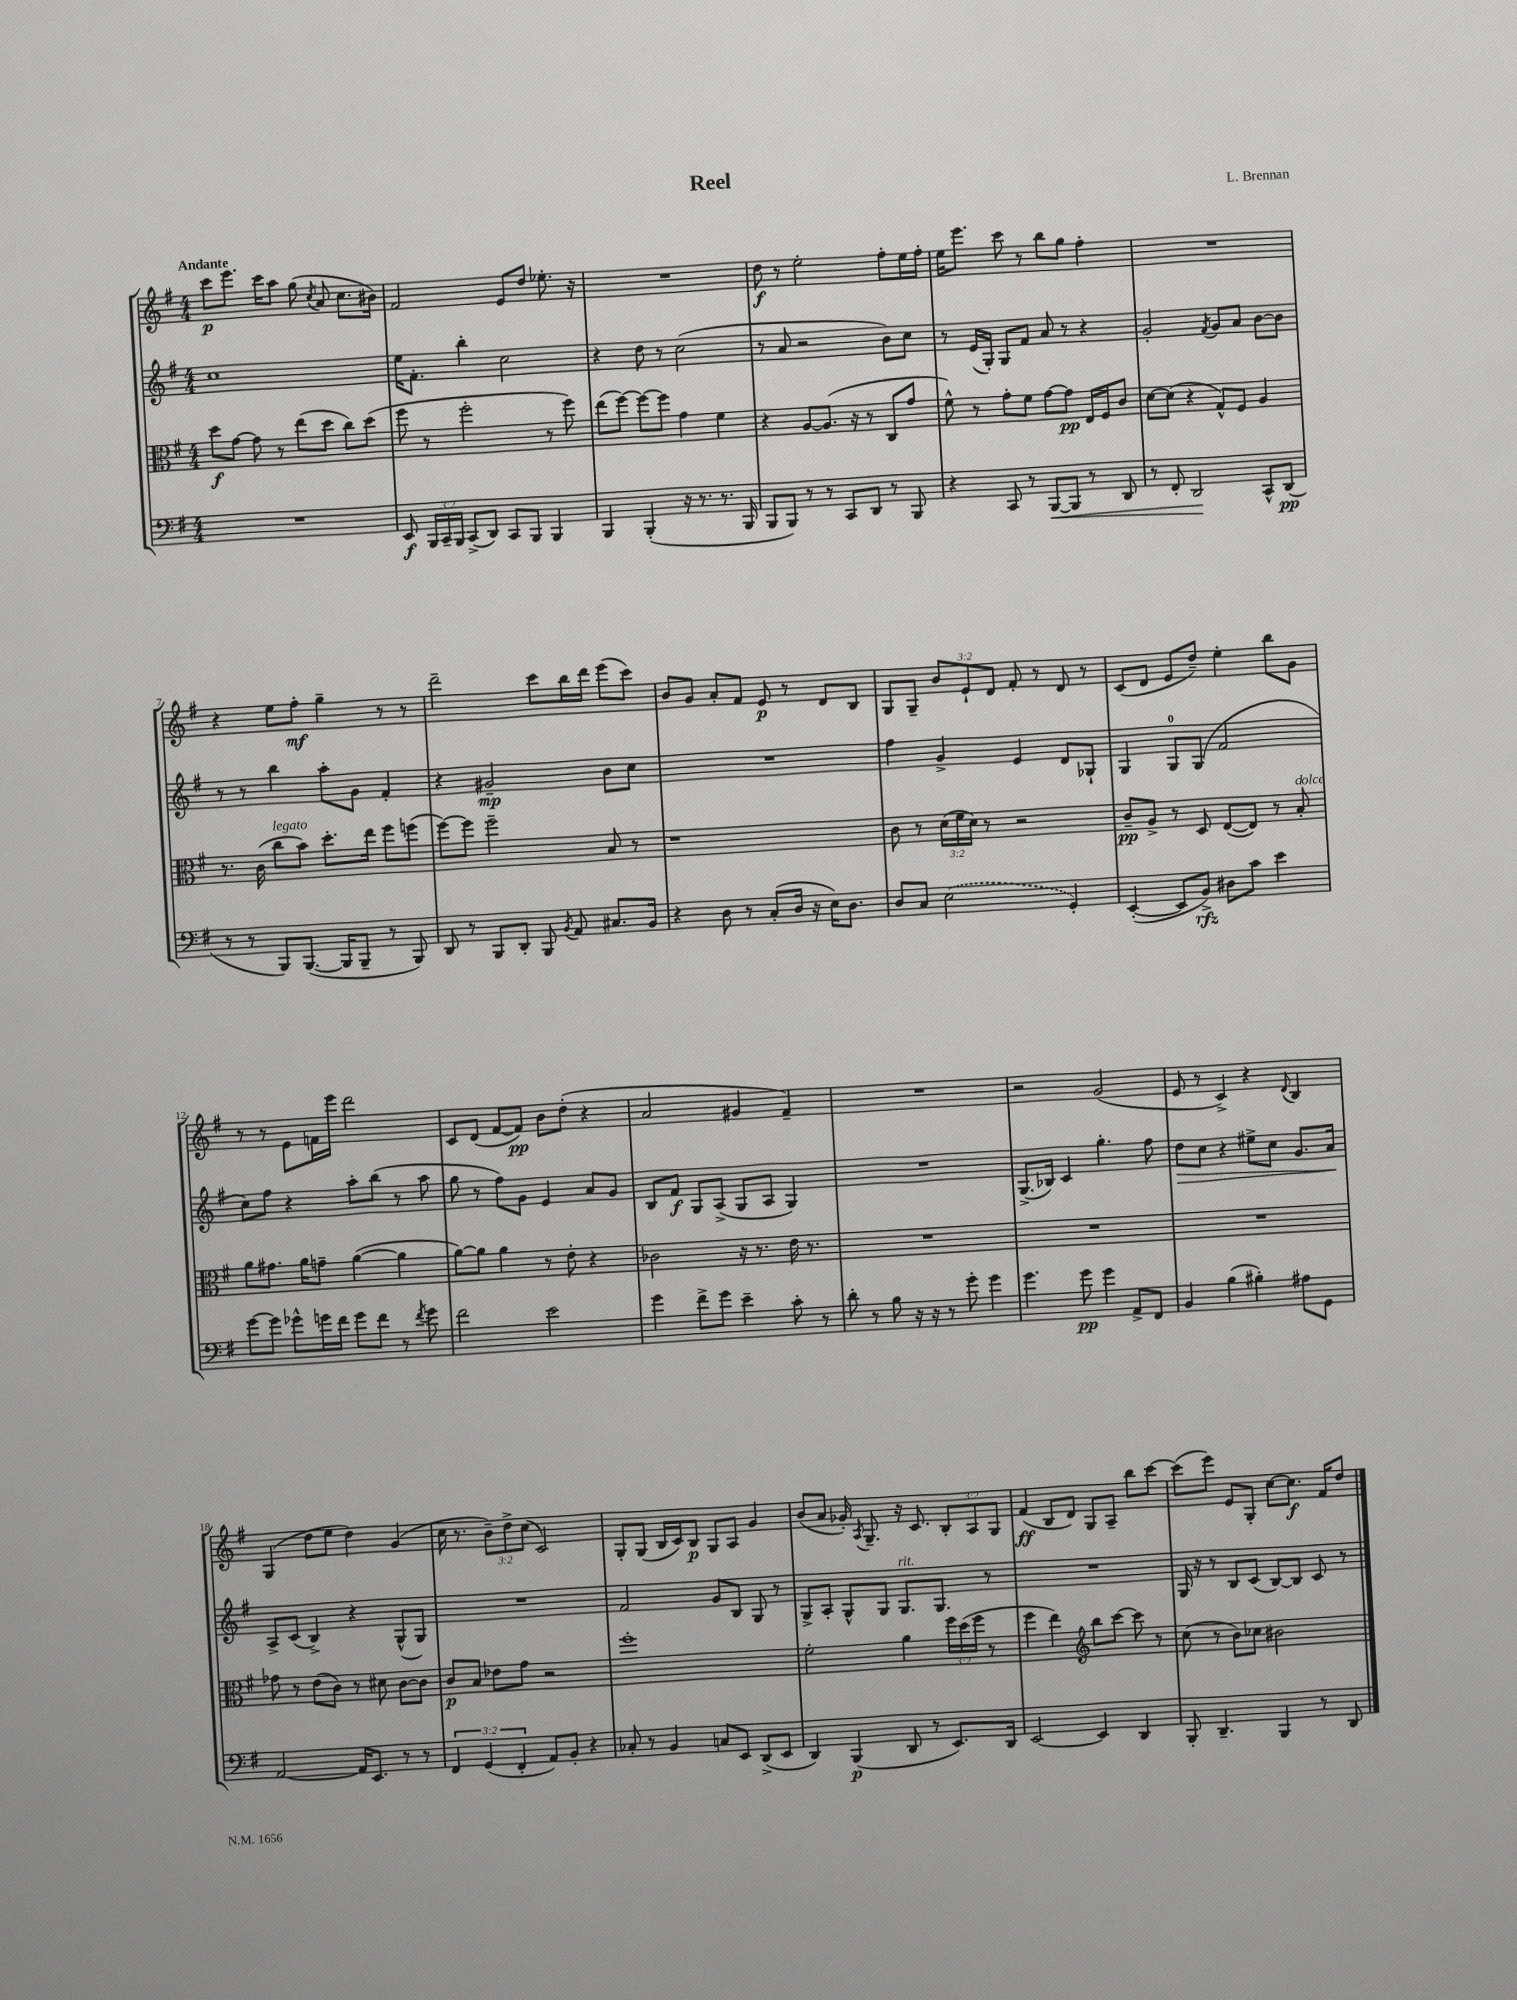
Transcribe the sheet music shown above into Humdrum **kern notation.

**kern	**dynam	**kern	**dynam	**kern	**dynam	**kern	**dynam
*part4	*part4	*part3	*part3	*part2	*part2	*part1	*part1
*staff4	*staff4	*staff3	*staff3	*staff2	*staff2	*staff1	*staff1
*clefF4	*	*clefC3	*	*clefG2	*	*clefG2	*
*k[f#]	*	*k[f#]	*	*k[f#]	*	*k[f#]	*
*M4/4	*	*M4/4	*	*M4/4	*	*M4/4	*
=1	=1	=1	=1	=1	=1	=1	=1
!	!	!	!	!	!	!LO:TX:a:B:t=Andante	!
1r	.	8dd\L	f	1cc	.	8ccc\L	p
.	.	[8g\J	.	.	.	8.eee\J	.
.	.	8g\]	.	.	.	.	.
.	.	.	.	.	.	16ccc\KL	.
.	.	8r	.	.	.	8aa\J	.
.	.	(8ee\L	.	.	.	(8gg\	.
.	.	.	.	.	.	8qcc/	.
.	.	8dd\J	.	.	.	8a/	.
.	.	8cc\L)	.	.	.	8.cc\L	.
.	.	(8dd\J	.	.	.	.	.
.	.	.	.	.	.	16b#X\Jk)	.
=2	=2	=2	=2	=2	=2	=2	=2
8EE/	f	8ff#\	.	16ee\KL	.	2f#/	.
.	.	.	.	8.f#'\J	.	.	.
24BBB/LL	.	8r	.	.	.	.	.
24CC~/	.	.	.	.	.	.	.
24BBB/JJ	.	.	.	.	.	.	.
(8CC^/L	.	2ff#'\	.	4bb'\	.	.	.
8DD/J)	.	.	.	.	.	.	.
8CC/L	.	.	.	2cc\	.	8e/L	.
8BBB/J	.	.	.	.	.	8dd/J	.
4BBB/	.	8r	.	.	.	8.ee-X'\	.
.	.	8ff#\)	.	.	.	.	.
.	.	.	.	.	.	16r	.
=3	=3	=3	=3	=3	=3	=3	=3
4BBB/	.	(8ee\L	.	4r	.	1r	.
.	.	[8ff#\J)	.	.	.	.	.
(4BBB'/	.	8ff#\L_	.	8dd\	.	.	.
.	.	8ff#\J]	.	8r	.	.	.
16r	.	4g\	.	(2cc\	.	.	.
8.r	.	.	.	.	.	.	.
8.r	.	4f#\	.	.	.	.	.
16BBB/	.	.	.	.	.	.	.
=4	=4	=4	=4	=4	=4	=4	=4
8BBB/L	.	4r	.	8r	.	8dd\	f
8BBB/J)	.	.	.	8a/	.	8r	.
8r	.	[8A/L	.	2r	.	2ee'\	.
8r	.	(8.A/J]	.	.	.	.	.
8CC/L	.	.	.	.	.	.	.
.	.	16r	.	.	.	.	.
8DD/J	.	8r	.	.	.	.	.
8r	.	8C/L	.	8b\L)	.	8ff#'\L	.
8BBB/	.	8g/J	.	8cc\J	.	16ee\L	.
.	.	.	.	.	.	16ff#'\JJ	.
=5	=5	=5	=5	=5	=5	=5	=5
4r	.	8f#^^\)	.	8r	.	16ee\KL	.
.	.	.	.	.	.	8.eee\J	.
.	.	8r	.	(16e/LL	.	.	.
.	.	.	.	16G'/JJ)	.	.	.
8CC/	.	8g'\L	.	8G/L	.	8ccc\	.
8r	.	8f#\J	.	8f#/J	.	8r	.
!	!LO:HP:b	!	!	!	!	!	!
[8BBB/L	<	[8g\L	.	8a/	.	8bb\L	.
8BBB/J]	.	8g\J]	pp	8r	.	8gg\J	.
8r	.	16E/LL	.	4r	.	4ff#'\	.
.	.	16F#/J	.	.	.	.	.
8DD/	.	8c/J	.	.	.	.	.
=6	=6	=6	=6	=6	=6	=6	=6
8r	.	[8d\L	.	2g'/	.	1r	.
8FF#'/	.	(8d\J]	.	.	.	.	.
2DD/	.	4r	.	.	.	.	.
.	.	.	.	8qf#/	.	.	.
.	.	8G^^/L)	.	8g/L	.	.	.
.	.	8F#/J	.	8a/J	.	.	.
8CC^^/L	[	4A/	.	[8b\L	.	.	.
(8DD/J	pp	.	.	8b\J]	.	.	.
!!LO:LB:g=z
=7	=7	=7	=7	=7	=7	=7	=7
8r	.	8.r	.	8r	.	4r	.
8r	.	.	.	8r	.	.	.
.	.	(16c\	.	.	.	.	.
!	!	!LO:TX:a:i:t=legato	!	!	!	!	!
8BBB/L)	.	8cc\L	.	4bb\	.	8ee\L	.
([8.BBB/J	.	8b\J)	.	.	.	8ff#'\J	mf
.	.	8.dd'\L	.	8aa'\L	.	4gg~\	.
16BBB/KL]	.	.	.	.	.	.	.
8BBB~/J	.	.	.	8g\J	.	.	.
.	.	16ee\Jk	.	.	.	.	.
8r	.	8ff#\L	.	4f#'/	.	8r	.
8BBB/)	.	(8ffn\J	.	.	.	8r	.
=8	=8	=8	=8	=8	=8	=8	=8
8DD/	.	[8ff#\L)	.	4r	.	2ddd~\	.
8r	.	8ff#\J]	.	.	.	.	.
8BBB/L	.	2ff#~\	.	2g#X~/	mp	.	.
8DD'/J	.	.	.	.	.	.	.
8BBB/	.	.	.	.	.	8ccc\L	.
8qBB/	.	.	.	.	.	.	.
8AA/	.	.	.	.	.	16bb\L	.
.	.	.	.	.	.	16ddd\JJ	.
8.C#X/L	.	8B/	.	8b\L	.	(8eee\L	.
.	.	8r	.	8cc\J	.	8ccc\J)	.
16BB/Jk	.	.	.	.	.	.	.
=9	=9	=9	=9	=9	=9	=9	=9
4r	.	1r	.	1r	.	8b/L	.
.	.	.	.	.	.	8g/J	.
8D\	.	.	.	.	.	8a'/L	.
8r	.	.	.	.	.	8f#/J	.
(8C'/L	.	.	.	.	.	8e/	p
16D/Jk	.	.	.	.	.	8r	.
16r	.	.	.	.	.	.	.
16E\KL)	.	.	.	.	.	8d/L	.
8.D\J	.	.	.	.	.	.	.
.	.	.	.	.	.	8B/J	.
=10	=10	=10	=10	=10	=10	=10	=10
8D/L	.	8c\	.	4ff#\	.	8G/L	.
8C/J	.	8r	.	.	.	8G~/J	.
(2E\	.	(24d\LL	.	4g^/	.	12b/L	.
.	.	24f#\	.	.	.	.	.
.	.	24d\JJ)	.	.	.	12e`/	.
.	.	8r	.	.	.	.	.
.	.	.	.	.	.	12d/J	.
.	.	2r	.	4e/	.	8f#'/	.
.	.	.	.	.	.	8r	.
4GG'/)	.	.	.	8d/L	.	8d/	.
.	.	.	.	8G-X`/J	.	8r	.
=11	=11	=11	=11	=11	=11	=11	=11
([4EE'/	.	8c~/L	pp	4G/	.	(8c/L	.
.	.	8A^/J	.	.	.	8d/J	.
8EE/L]	.	8r	.	8G/L	.	8e/L	.
8BB^/J)	rfz	8D/	.	(8G/J	.	8dd~/J)	.
8D#X\L	.	([8E/L	.	2f#/	.	4ee'\	.
8c\J	.	8E/J])	.	.	.	.	.
4e\	.	8r	.	.	.	8bb\L	.
!	!	!LO:TX:a:i:t=dolce	!	!	!	!	!
.	.	8B'/	.	.	.	8g\J	.
!!LO:LB:g=z
=12	=12	=12	=12	=12	=12	=12	=12
[8g\L	.	8a\L	.	8cc\L)	.	8r	.
8g\J]	.	8.g#X\J	.	8ff#\J	.	8r	.
8g-X^^\L	.	.	.	4r	.	8e\L	.
.	.	16a\KL	.	.	.	.	.
16gn\L	.	8gn~\J	.	.	.	16fn\L	.
16f#\JJ	.	.	.	.	.	16eee\JJ	.
8g\L	.	([4a\	.	8aa'\L	.	2ddd\	.
8f#\J	.	.	.	(8bb\J	.	.	.
8r	.	4a\]	.	8r	.	.	.
8qf#/	.	.	.	.	.	.	.
8g\	.	.	.	8aa\	.	.	.
=13	=13	=13	=13	=13	=13	=13	=13
2f#\	.	[8a\L)	.	8gg\	.	8c/L	.
.	.	8a\J]	.	8r	.	(8d/J	.
.	.	4a\	.	8ff#\L)	.	[8f#/L	.
.	.	.	.	8g\J	.	8f#/J])	pp
2e\	.	8r	.	4e/	.	8b\L	.
.	.	8e'\	.	.	.	(8dd'\J	.
.	.	4r	.	8a/L	.	4r	.
.	.	.	.	8g/J	.	.	.
=14	=14	=14	=14	=14	=14	=14	=14
4g\	.	2c-X\	.	8B/L	.	2a/	.
.	.	.	.	8f#/J	f	.	.
8f#^\L	.	.	.	8G/L	.	.	.
8g\J	.	.	.	(8A^/J	.	.	.
4e~\	.	16r	.	8G/L	.	4g#X/	.
.	.	8.r	.	.	.	.	.
.	.	.	.	8A/J	.	.	.
8c'\	.	16e\	.	4G/)	.	4f#~/)	.
.	.	8.r	.	.	.	.	.
8r	.	.	.	.	.	.	.
=15	=15	=15	=15	=15	=15	=15	=15
8d'\	.	1r	.	1r	.	1r	.
8r	.	.	.	.	.	.	.
8B\	.	.	.	.	.	.	.
16r	.	.	.	.	.	.	.
16r	.	.	.	.	.	.	.
8r	.	.	.	.	.	.	.
8g'\	.	.	.	.	.	.	.
4g\	.	.	.	.	.	.	.
=16	=16	=16	=16	=16	=16	=16	=16
4.g\	.	1r	.	(8.G^/L	.	2r	.
.	.	.	.	16B-X/Jk)	.	.	.
.	.	.	.	4c/	.	.	.
8g\	pp	.	.	.	.	.	.
4g\	.	.	.	4.gg'\	.	(2g/	.
8AA^/L	.	.	.	.	.	.	.
8FF#/J	.	.	.	8ff#\	.	.	.
=17	=17	=17	=17	=17	=17	=17	=17
!	!	!	!	!	!LO:HP:b	!	!
4BB/	.	1r	.	8dd\L	>	8e/	.
.	.	.	.	8cc\J	.	8r	.
(4B\	.	.	.	4r	.	4c^/)	.
4B#X'\)	.	.	.	8ee#X^\L	.	4r	.
.	.	.	.	8cc\J	.	.	.
.	.	.	.	.	.	8qqd/	.
8A#X\L	.	.	.	8.g/L	.	4B/	.
8GG\J	.	.	.	.	.	.	.
.	.	.	.	16a/Jk	.	.	.
.	.	.	.	.	]	.	.
!!LO:LB:g=z
=18	=18	=18	=18	=18	=18	=18	=18
[2AA/	.	8g-X\	.	8A^/L	.	(4G/	.
.	.	8r	.	(8c/J	.	.	.
.	.	(8e\L	.	4B^/)	.	8dd\L	.
.	.	8c\J)	.	.	.	8ee\J	.
16AA/KL]	.	8r	.	4r	.	4dd\)	.
8.EE/J	.	.	.	.	.	.	.
.	.	8d#X\	.	.	.	.	.
8r	.	[8c\L	.	(8G^^/L	.	(4g/	.
8r	.	8c\J]	.	8G/J)	.	.	.
=19	=19	=19	=19	=19	=19	=19	=19
6FF#/	.	8c/L	p	1r	.	16cc\	.
.	.	.	.	.	.	8.r	.
.	.	8B/J	.	.	.	.	.
(6GG/	.	.	.	.	.	.	.
.	.	8e-X\L	.	.	.	12b~\L)	.
6FF#'/	.	.	.	.	.	12dd^\	.
.	.	8g\J	.	.	.	.	.
.	.	.	.	.	.	(12cc\J	.
8AA/L)	.	2r	.	.	.	2c/)	.
8BB'/J	.	.	.	.	.	.	.
4r	.	.	.	.	.	.	.
=20	=20	=20	=20	=20	=20	=20	=20
8C-X'/	.	1ff#'	.	2f#/	.	8G'/L	.
8r	.	.	.	.	.	(8G/J	.
4BB/	.	.	.	.	.	16B/LL	.
.	.	.	.	.	.	16c/J)	.
.	.	.	.	.	.	8B/J	p
8Cn/L	.	.	.	8g/L	.	8G/L	.
8EE/J	.	.	.	8B/J	.	8A/J	.
(8DD^/L	.	.	.	8G/	.	4g/	.
8EE/J	.	.	.	8r	.	.	.
=21	=21	=21	=21	=21	=21	=21	=21
4DD/)	.	2f#'\	.	8G^/L	.	(8b/L	.
.	.	.	.	8A'/J	.	8a/J	.
(4BBB/	p	.	.	8G^^/L	.	16g-X'/)	.
.	.	.	.	.	.	8qA/	.
.	.	.	.	.	.	8.G~/	.
.	.	.	.	8G/J	.	.	.
!	!	!	!	!LO:TX:a:i:t=rit.	!	!	!
8DD/	.	4a\	.	8.G/L	.	16r	.
.	.	.	.	.	.	8.c/	.
8r	.	.	.	.	.	.	.
.	.	.	.	8.G/J	.	.	.
8.EE/L)	.	24ff#\LL	.	.	.	12B'/L	.
.	.	(24dd\	.	.	.	.	.
.	.	24ff#\JJ	.	.	.	12A/	.
.	.	8r	.	8r	.	.	.
.	.	.	.	.	.	12G/J	.
16DD/Jk	.	.	.	.	.	.	.
=22	=22	=22	=22	=22	=22	=22	=22
[2EE/	.	4ff#\	.	1r	.	(4f#/	ff
.	.	4ee\)	.	.	.	8B/L	.
.	.	.	.	.	.	8d/J)	.
*	*	*clefG2	*	*	*	*	*
4EE/]	.	8bb\L	.	.	.	8G/L	.
.	.	[8ccc\J	.	.	.	8A~/J	.
4DD/	.	8ccc\]	.	.	.	8bb\L	.
.	.	8r	.	.	.	[8ccc\J	.
=23	=23	=23	=23	=23	=23	=23	=23
8BBB'/	.	(8cc\	.	16G/	.	(8ccc\L]	.
.	.	.	.	16r	.	.	.
4.DD~/	.	8r	.	8r	.	8eee\J)	.
.	.	8b\L)	.	8B/L	.	8e/L	.
.	.	8cc-X\J	.	(8c/J	.	8G'/J	.
4BBB/	.	2b#X\	.	[8B/L)	.	[8cc\L	.
.	.	.	.	8B/J]	.	8.cc\J]	f
8r	.	.	.	8c/	.	.	.
.	.	.	.	.	.	16f#/KL	.
8DD/	.	.	.	8r	.	8dd/J	.
==	==	==	==	==	==	==	==
*-	*-	*-	*-	*-	*-	*-	*-
